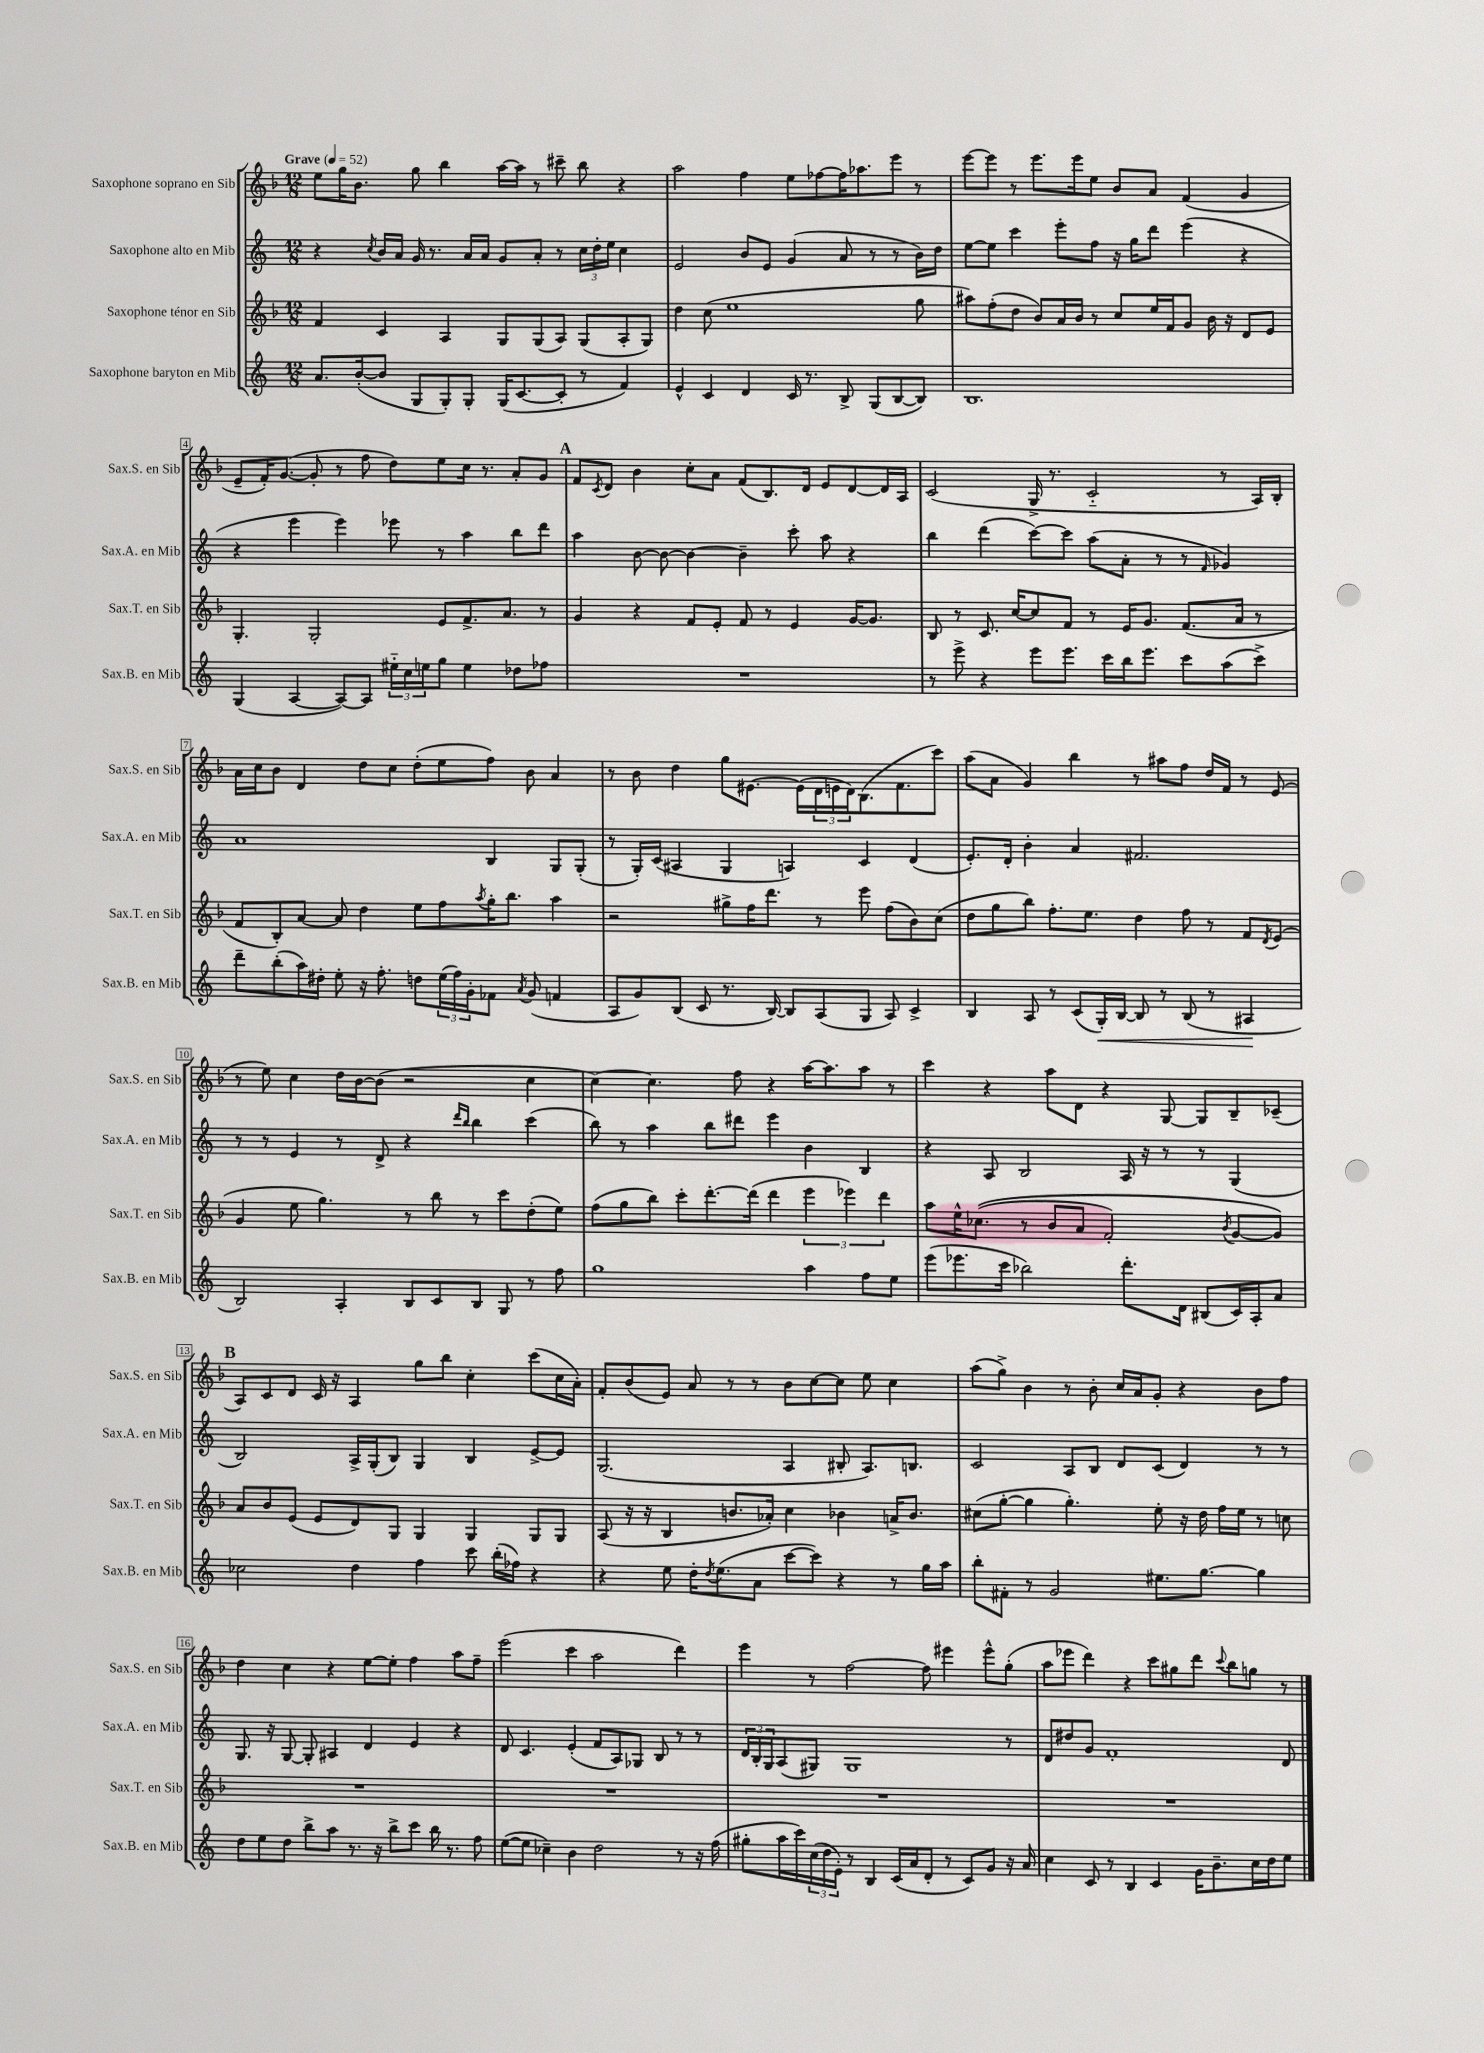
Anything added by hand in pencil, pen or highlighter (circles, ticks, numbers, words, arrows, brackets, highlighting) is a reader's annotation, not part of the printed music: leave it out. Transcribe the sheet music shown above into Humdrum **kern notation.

**kern	**kern	**kern	**kern
*staff4	*staff3	*staff2	*staff1
*clefG2	*clefG2	*clefG2	*clefG2
*k[]	*k[b-]	*k[]	*k[b-]
*M12/8	*M12/8	*M12/8	*M12/8
*MM52	*MM52	*MM52	*MM52
8.a	4f	4r	8ee
.	.	.	16gg
([16b'	.	.	8.b-
.	.	8qcc	.
8b]	4c	16b	.
.	.	16a	.
8G	.	16g	8gg
.	.	8.r	.
8G')	4A	.	4bb-
8G'	.	16a	.
.	.	16a	.
(16G	8G	8g	[16aa
[8.c	.	.	16aa]
.	(8G	8a'	8r
8c']	8A)	8r	8ccc#~
8r	(8G	24cc	8bb-
.	.	24dd'	.
.	.	24ee	.
4f)	8A'	4cc	4r
.	8G)	.	.
=	=	=	=
4e^^	4dd	2e	2aa
4c	(8cc	.	.
.	1ee	.	.
4d	.	8b	4ff
.	.	8e	.
16c	.	(4g	8ee
8.r	.	.	.
.	.	.	[8ff-
8B^	.	8a	16ff-]
.	.	.	8.aa-
(8G	.	8r	.
[8B	.	8r	8eee
8B])	8gg	16b)	8r
.	.	16dd	.
=	=	=	=
1.B	8aa#)	[8ee	[8eee
.	(8ff'	8ee]	8eee]
.	8dd	4ccc	8r
.	8b-)	.	8.eee
.	16a	8eee'	.
.	16b-	.	16eee
.	8r	8ff	8ee
.	8cc	16r	8b-
.	.	16gg	.
.	16ee	8ddd	8a
.	16f	.	.
.	8g	(4eee	(4f
.	16b-	.	.
.	16r	.	.
.	8d	4r	4g
.	8e	.	.
=	=	=	=
(4G	4.G'	4r	8e~
.	.	.	16f')
.	.	.	([8.g
[4A	.	4eee	.
.	2G'	.	8g']
8A_)	.	4eee)	8r
8A]	.	.	8ff
24ee#'~	.	8eee-	8dd)
24cc	.	.	.
24ee	.	.	.
8gg	8e	8r	8ee
4ee	8.f^	4aa	16cc
.	.	.	8.r
.	8.a	.	.
8dd-	.	8bb	8a'
8ff-	8r	8ddd	8g
=	=	=	=
1.r	4g	4aa	8f
.	.	.	8qc
.	.	.	8d
.	4r	[8b	4b-
.	.	8b_	.
.	8f	4b_	8cc'
.	8e'	.	8a
.	8f	4b~]	(8f
.	8r	.	8.B-)
.	4e	8ccc'	.
.	.	.	16d
.	.	8aa	8e
.	[16g	4r	[8d
.	8.g]	.	.
.	.	.	16d]
.	.	.	16A
=	=	=	=
8r	8B-	4bb	(2c
8eee^	8r	.	.
4r	8.c	(4ddd	.
.	[16cc	.	.
8eee	8cc]	[8ccc)	16G^
.	.	.	8.r
8.eee	8f	8ccc]	.
.	8r	(8aa	2c'~
16ccc	.	.	.
16bb	16e	8a'	.
8.eee	8.g	.	.
.	.	8r	.
8ccc	(8.f	8r	.
.	.	16qqf	.
(8aa	.	4g-)	8r
.	16a	.	.
8ccc^)	8r	.	16A)
.	.	.	16B-'
=	=	=	=
8ddd~	8f	1a	16a
.	.	.	16cc
(8bb'	8B-')	.	8b-
16aa)	[8a	.	4d
16dd#'	.	.	.
8ee'	8a]	.	.
16r	4dd	.	8dd
8.ff'	.	.	.
.	.	.	8cc
8dd	8ee	.	(8dd'
(24ee	8ff	.	8ee
24ff)	.	.	.
24g'	.	.	.
.	8qaa	.	.
8f-	16gg'	4B	8ff)
.	8.bb-	.	.
8qa	.	.	.
(8g	.	.	8b-
4f	4aa	8G	4a
.	.	(8G'	.
=	=	=	=
8A	2r	8r	8r
8g)	.	16G')	8b-
.	.	(16c	.
(8B	.	4A#	4dd
8c	.	.	.
8.r	8gg#^	4G	8gg
.	16ff	.	[8.e#
[16B)	8.ddd	.	.
8B]	.	4A)	.
.	.	.	(16e#]
(8A	8r	.	24d
.	.	.	24e
.	.	.	24d)
8G	8eee	4c	(8.B-
8A)	(8ff	.	.
.	.	.	8.f
4c^	8b-)	(4d	.
.	(8cc	.	8ccc)
=	=	=	=
4B	8dd	8.e')	(8aa
.	8gg	.	8a
.	.	16d'	.
8A	8bb-)	4b'	4g)
8r	8.ff'	.	.
(8c	.	4a	4bb-
.	8.ee	.	.
16G')	.	.	.
[16B	.	.	.
8B]	4dd	2.f#	8r
8r	.	.	8aa#
(8B	8ff	.	8ff
8r	8r	.	16dd
.	.	.	16f
4A#	8f	.	8r
.	8qd	.	.
.	(8e	.	(8e
=	=	=	=
2B)	4g	8r	8r
.	.	8r	8ee)
.	8ee	4e	4cc
.	4.gg)	.	.
4A'	.	8r	16dd
.	.	.	[16b-
.	.	8d^	(8b-]
8B	8r	4r	2r
8c	8bb-	.	.
.	.	16qqddd	.
.	.	16qqbb	.
8B	8r	4bb	.
8G	8ccc	.	.
8r	(8dd'	(4ccc	4cc
8ff	8ee)	.	.
=	=	=	=
1gg	(8ff	8bb)	[4cc)
.	8gg	8r	.
.	8bb-)	4aa	4.cc]
.	8ccc'	.	.
.	[8.ddd'	8bb	.
.	.	8ddd#	8ff
.	(16ddd]	.	.
.	4ddd	4eee	4r
4aa	6eee	4b	[16aa
.	.	.	8.aa]
.	6eee-)	.	.
8ff	.	4B	8aa
.	6ddd	.	.
8ee	.	.	8r
=	=	=	=
(8eee	8aa	4r	4ccc
8.eee-	16ee^^	.	.
.	&((8.cc-	.	.
.	.	8A	4r
16ccc	.	.	.
2bb-)	8r	2B	.
.	8b-	.	8aa
.	8a	.	8d
.	2f')	.	4r
8.ddd'	.	16A	.
.	.	16r	.
.	.	8r	[8G
16d	.	.	.
(8B#	.	8r	8G]
.	8qb-	.	.
16c)	[8g	(4G	8B-~
16A'	.	.	.
8a	8g]&)	.	(8c-~
=	=	=	=
2cc-	8a	2B)	8A)
.	8b-	.	8c
.	(8e	.	8d
.	8e	.	16c
.	.	.	16r
4dd	8d)	16A^	4A
.	.	(16G'	.
.	8G	8B)	.
4ff	4G	4G	8gg
.	.	.	8bb-
8ccc	4G	4B	4cc'
(16bb'	.	.	.
16ff-)	.	.	.
4r	8G	[8e^	(8ccc
.	8G	8e]	16cc
.	.	.	16a')
=	=	=	=
4r	(8A	(2.G	8f'
.	16r	.	(8b-
.	16r	.	.
8ee	4B-	.	8e)
16dd'	.	.	8a
8qdd	.	.	.
(8.ee	.	.	.
.	8.b	.	8r
8a	.	.	8r
.	16a-')	.	.
[8ccc	4cc	4A	8b-
8ccc])	.	.	[8cc
4r	4b-	8B#'	8cc]
.	.	8.A)	8ee
8r	16a^	.	4cc
.	8.b-	8.B	.
16gg	.	.	.
16aa	.	.	.
=	=	=	=
8bb'	(8cc#	2c	(8aa
8f#'	[8gg'	.	8gg^)
8r	4gg]	.	4b-
2g	.	.	.
.	4.gg')	8A	8r
.	.	8B	8b-'
.	.	8d	16cc
.	.	.	16a
8.ee#	8ee'	(8c	8g'
.	16r	4d)	4r
[8.gg	16dd	.	.
.	16ff	.	.
.	16ee	.	.
4gg]	8r	8r	8b-
.	8cc	8r	8ff
=	=	=	=
8dd	1.r	8.G	4dd
8ee	.	.	.
.	.	16r	.
8dd	.	[8G	4cc
8bb^	.	8G']	.
8aa	.	4A#	4r
8.r	.	.	.
.	.	4d	[8ee
16r	.	.	.
8bb^	.	.	8ee']
8ccc	.	4e	4ff
16bb	.	.	.
8.r	.	.	.
.	.	4r	8aa
8ff	.	.	8ff~
=	=	=	=
([8ee	1.r	8d	(2eee
8ee]	.	4.c	.
4cc-~)	.	.	.
4b	.	(4e'	4ccc
2dd	.	8f	2aa
.	.	8A)	.
.	.	8G-	.
.	.	8B	.
8r	.	8r	4ddd)
16r	.	8r	.
(16ff	.	.	.
=	=	=	=
8gg#'	1.r	24d	4eee
.	.	24B'	.
.	.	24G	.
16aa	.	(8A	.
16ccc)	.	.	.
(24cc	.	8G#)	8r
24dd	.	.	.
24e')	.	.	.
8r	.	1G#	[2ff
4B	.	.	.
(16c	.	.	.
16a	.	.	.
8d'	.	.	8ff]
8r	.	.	4eee#
8c)	.	.	.
8g	.	.	8eee#^^
16r	.	8r	(8gg'
16a	.	.	.
=	=	=	=
4cc	1.r	8d	8aa
.	.	8dd#	8eee-
8c	.	8g	4ddd)
8r	.	1f'	.
4B	.	.	4r
4c	.	.	8ccc
.	.	.	8gg#
16g	.	.	8ddd
8.b~	.	.	.
.	.	.	8qqccc
.	.	.	8bb-
16cc	.	.	8gg
16dd	.	.	.
8ee	.	8d	8r
==	==	==	==
*-	*-	*-	*-
